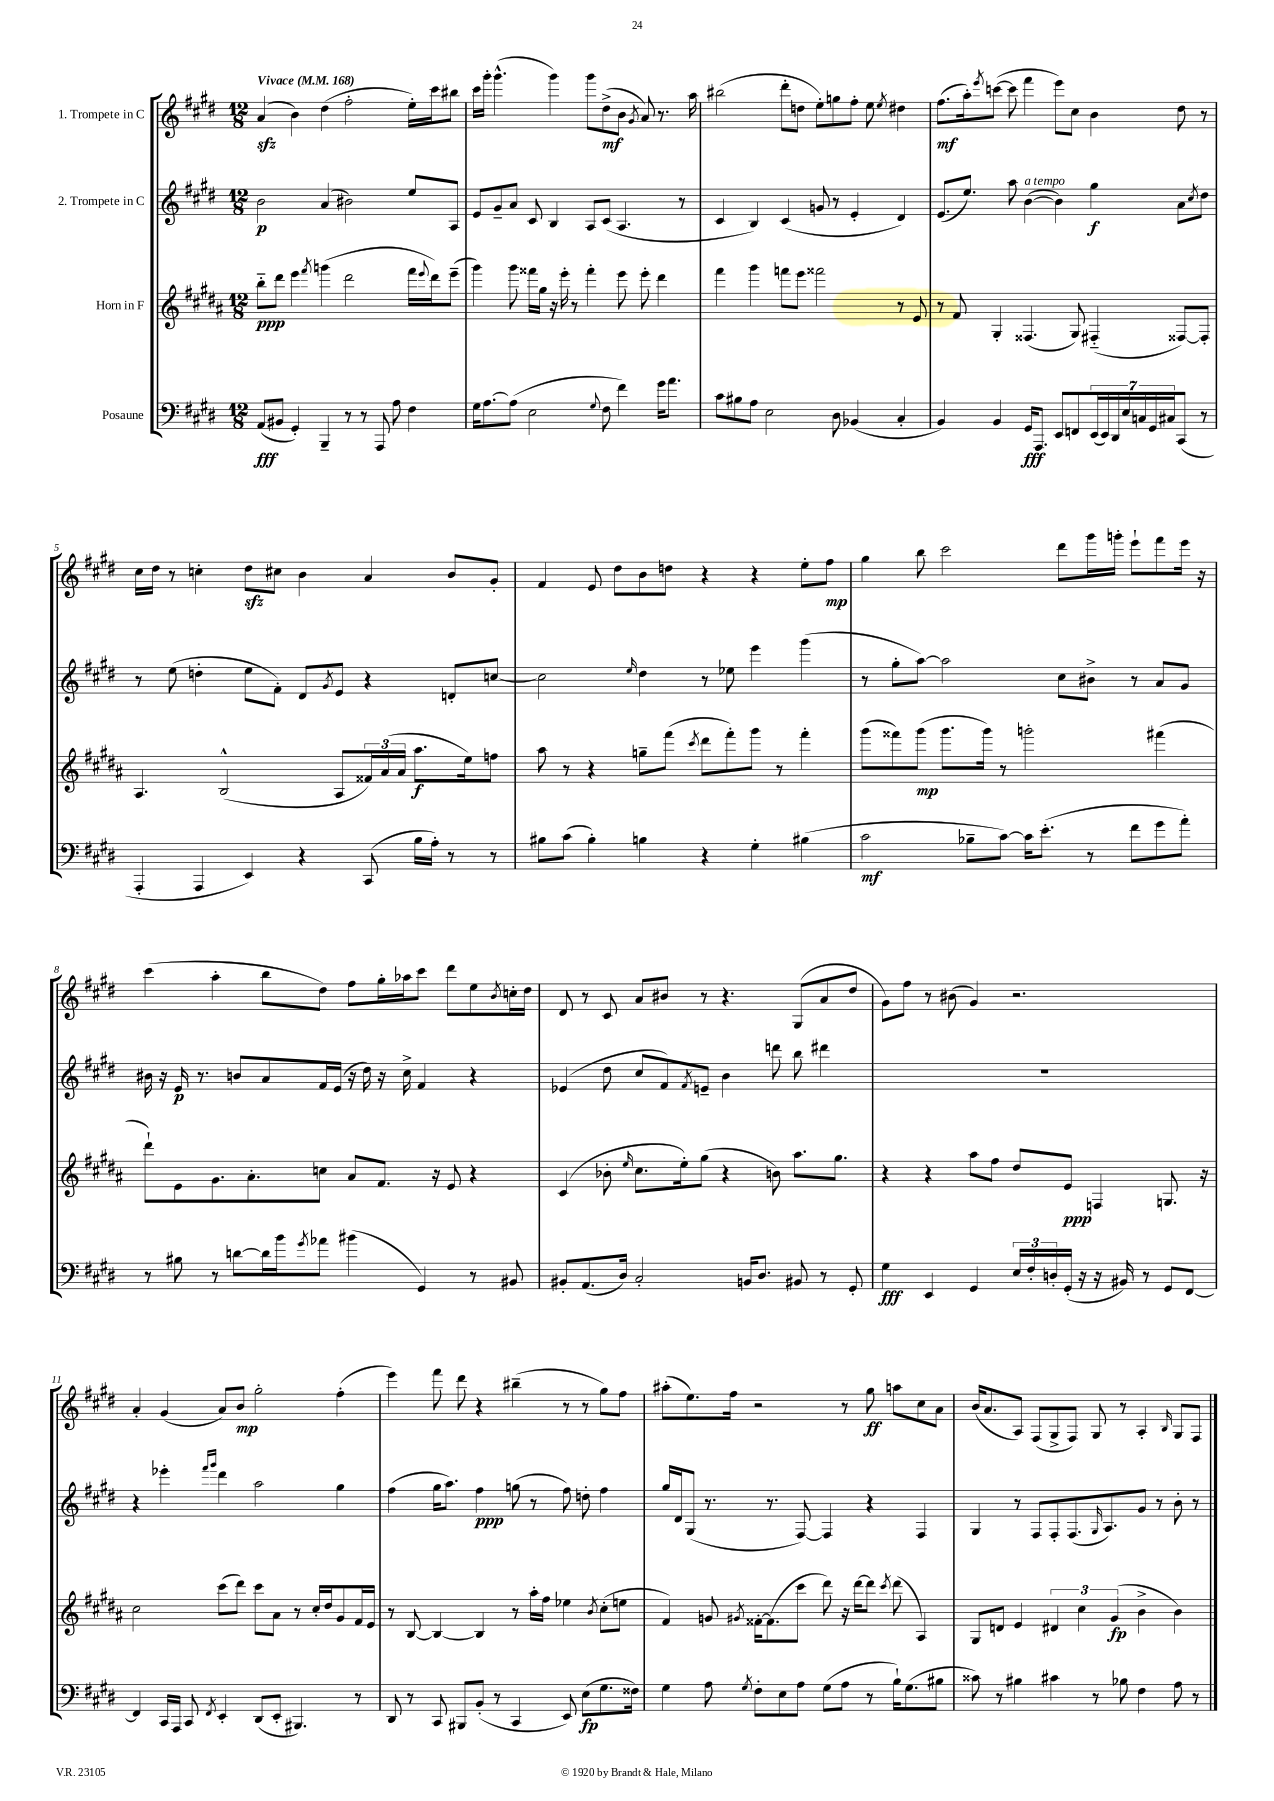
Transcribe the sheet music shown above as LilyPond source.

<<
\new StaffGroup <<
\new Staff = "s0" \with { instrumentName = "1. Trompete in C" } {
    \clef treble \key e \major \numericTimeSignature \time 12/8 \tempo "Vivace" 4 = 168
    a'4\sfz( b'4) dis''4( fis''2-. e''16-.) cis'''16 bis''8 |
    cis'''16 gis'''16-. gis'''4.-^( gis'''4) gis'''8 dis''8->\mf( b'8 \acciaccatura { gis'8 } a'8) r8. a''16 |
    bis''2( dis'''8-. d''8 e''8-.) g''8 fis''8-. e''8 \acciaccatura { e''8 } dis''4 |
    fis''8.\mf( a''16-.) \acciaccatura { e'''8 } c'''8~( c'''8 fis'''4 e'''8) cis''8 b'4 dis''8 r8 |
    cis''16 dis''16 r8 c''4-. dis''8\sfz cis''8 b'4 a'4 b'8 gis'8-. |
    fis'4 e'8 dis''8 b'8 d''8 r4 r4 e''8-. fis''8\mp |
    gis''4 b''8 cis'''2 dis'''8 gis'''16 g'''16-. e'''8-! fis'''8 e'''16 r16 |
    cis'''4( a''4-. b''8 dis''8) fis''8 gis''16-. aes''16 cis'''8 dis'''8 e''8 \acciaccatura { b'8 } c''16-. dis''16 |
    dis'8 r8 cis'8 a'8 bis'8 r8 r4. gis8( a'8 dis''8 |
    gis'8) fis''8 r8 bis'8( gis'4) r2. |
    a'4-. gis'4( a'8) b'8\mp gis''2-. fis''4-.( |
    e'''4) fis'''8 dis'''8 r4 bis''4--( r8 r8 gis''8) fis''8 |
    ais''8-.( e''8.) fis''16 r2 r8 gis''8\ff a''8 cis''8 a'8 |
    b'16( a'8. a8) fis8( gis8-> fis8) gis8 r8 a4-. \grace { b16 } gis8 fis8 \bar "|." |
}
\new Staff = "s1" \with { instrumentName = "2. Trompete in C" } {
    \clef treble \key e \major \numericTimeSignature \time 12/8
    b'2\p a'4( bis'2) e''8 a8 |
    e'8 gis'8-- a'8 cis'8 b4 a8 cis'8( a4. r8 |
    cis'4 b4) cis'4( g'8 r8 e'4-. dis'4) |
    e'8.( e''8.) a''8 b'4~^\markup { \italic "a tempo" }( b'4) gis''4\f a'8 \acciaccatura { cis''8 } dis''8 |
    r8 e''8( d''4-. e''8 fis'8-.) dis'8 \acciaccatura { gis'8 } e'8 r4 d'8-. c''8~ |
    c''2 \grace { e''16 } dis''4 r8 ees''8 e'''4 gis'''4( |
    r8 gis''8-. a''8~) a''2 cis''8 bis'8-> r8 a'8 gis'8 |
    bis'16 r16 e'16\p r8. b'8 a'8 fis'16 e'16( r16 dis''16) r16 cis''16-> fis'4 r4 |
    ees'4( dis''8 cis''8 fis'8) \acciaccatura { fis'8 } e'8-- b'4 d'''8 b''8 dis'''4 |
    R1. |
    r4 ees'''4-. \grace { fis'''16 gis'''16 } dis'''4 a''2 gis''4 |
    fis''4( gis''16 a''8.) fis''4\ppp g''8( r8 fis''8) d''8-. fis''4 |
    gis''16 dis'16 gis8( r8. r8. fis8~) fis4 r4 fis4 |
    gis4 r8 fis8 fis8-. fis8.( \grace { gis16 } a8.) gis'8 r8 b'8-. r8 \bar "|." |
}
\new Staff = "s2" \with { instrumentName = "Horn in F" } {
    \clef treble \key b \major \numericTimeSignature \time 12/8
    b''8-_\ppp dis'''8 e'''4 \acciaccatura { fis'''8 } g'''4( dis'''2 fis'''16 \appoggiatura { e'''8 } dis'''16) e'''8--( |
    gis'''4) gis'''8 fisis'''16 gis''16 r16 e'''16-. r8 fisis'''4-. e'''8 e'''8-. dis'''4 |
    fis'''4 gis'''4 f'''8 e'''8 fisis'''2 r8 e'8 |
    r8 fis'8 gis4-. fisis4.( gis8) fis4-_( fisis8~) fisis8-. |
    ais4. b2-^( ais8 \tuplet 3/2 { fisis'16) ais'16( ais'16 } ais''8.\f e''16) f''8 |
    ais''8 r8 r4 g''8-- fis'''8( \acciaccatura { cis'''8 } dis'''8 fis'''8-.) gis'''8 r8 fis'''4-. |
    gis'''8( fisis'''8) gis'''8\mp( gis'''8. gis'''16) r8 g'''2-. fis'''4( |
    dis'''8-!) e'8 gis'8. ais'8.-. c''8 ais'8 fis'8. r16 e'8 r4 |
    cis'4( bes'8-. \grace { e''16 } cis''8. e''16-.) gis''8( r4 b'8) ais''8. gis''8. |
    r4 r4 ais''8 fis''8 dis''8 e'8\ppp f4 g8. r16 |
    cis''2 cis'''8( dis'''8) cis'''8 ais'8 r8 cis''16-. dis''16 gis'8 fis'16 e'16 |
    r8 b8~ b4~ b4 r8 ais''16-. fis''16 ees''4 \acciaccatura { b'8 } cis''8-.( e''8 |
    fis'4) g'8 \acciaccatura { gis'8 } fisis'16~-. fisis'8.( cis'''8 dis'''8) r16 dis'''16~ dis'''8 \acciaccatura { cis'''8 } dis'''8( ais4) |
    gis8 d'8 e'4 \tuplet 3/2 { dis'4 cis''4 gis'4\fp( } b'4-> b'4) \bar "|." |
}
\new Staff = "s3" \with { instrumentName = "Posaune" } {
    \clef bass \key e \major \numericTimeSignature \time 12/8
    a,8\fff( bis,8 gis,4-.) b,,4-- r8 r8 a,,8 a8 fis4 |
    gis16 a8.~ a8( e2 \appoggiatura { gis8 } fis8 fis'4) gis'16 a'8. |
    cis'8 bis8 a8 e2 dis8 bes,4( cis4-. |
    b,4) b,4 gis,16\fff a,,8. e,8 f,8 \tuplet 7/4 { e,16( e,16) dis,16 e16 c16 gis,16 cis16 } cis,8( r8 |
    a,,4-. a,,4 e,4) r4 cis,8( b16 a16-.) r8 r8 |
    bis8 cis'8( bis4-.) b4 r4 gis4-. bis4( |
    cis'2\mf bes8-- cis'8~) cis'16 e'8.-.( r8 fis'8 gis'8 a'8-.) |
    r8 bis8 r8 d'8~ d'16 b'16 \acciaccatura { gis'8 } aes'8 bis'4( gis,4) r8 bis,8 |
    bis,8-. a,8.( dis16) cis2-. b,16 dis8. bis,8 r8 gis,8-. |
    gis4\fff e,4 gis,4 \tuplet 3/2 { e16 fis16-. d16-. } gis,16-.( r16 r16 bis,16) r8 gis,8 fis,8~ |
    fis,4 cis,16 a,,16 cis,8 \acciaccatura { fis,8 } e,4-. dis,8( e,8-. bis,,4.) r8 |
    dis,8 r8 cis,8 bis,,8 b,8-.( r8 cis,4 e,8) e8\fp( gis8. fisis16) |
    gis4 a8 \acciaccatura { gis8 } fis8-. e8 a8 gis8( a8 r8 b16-!) gis8.( bis8 |
    cisis'8) r8 bis4 cis'4 r8 bes8 fis4 a8 r8 \bar "|." |
}
>>
>>
